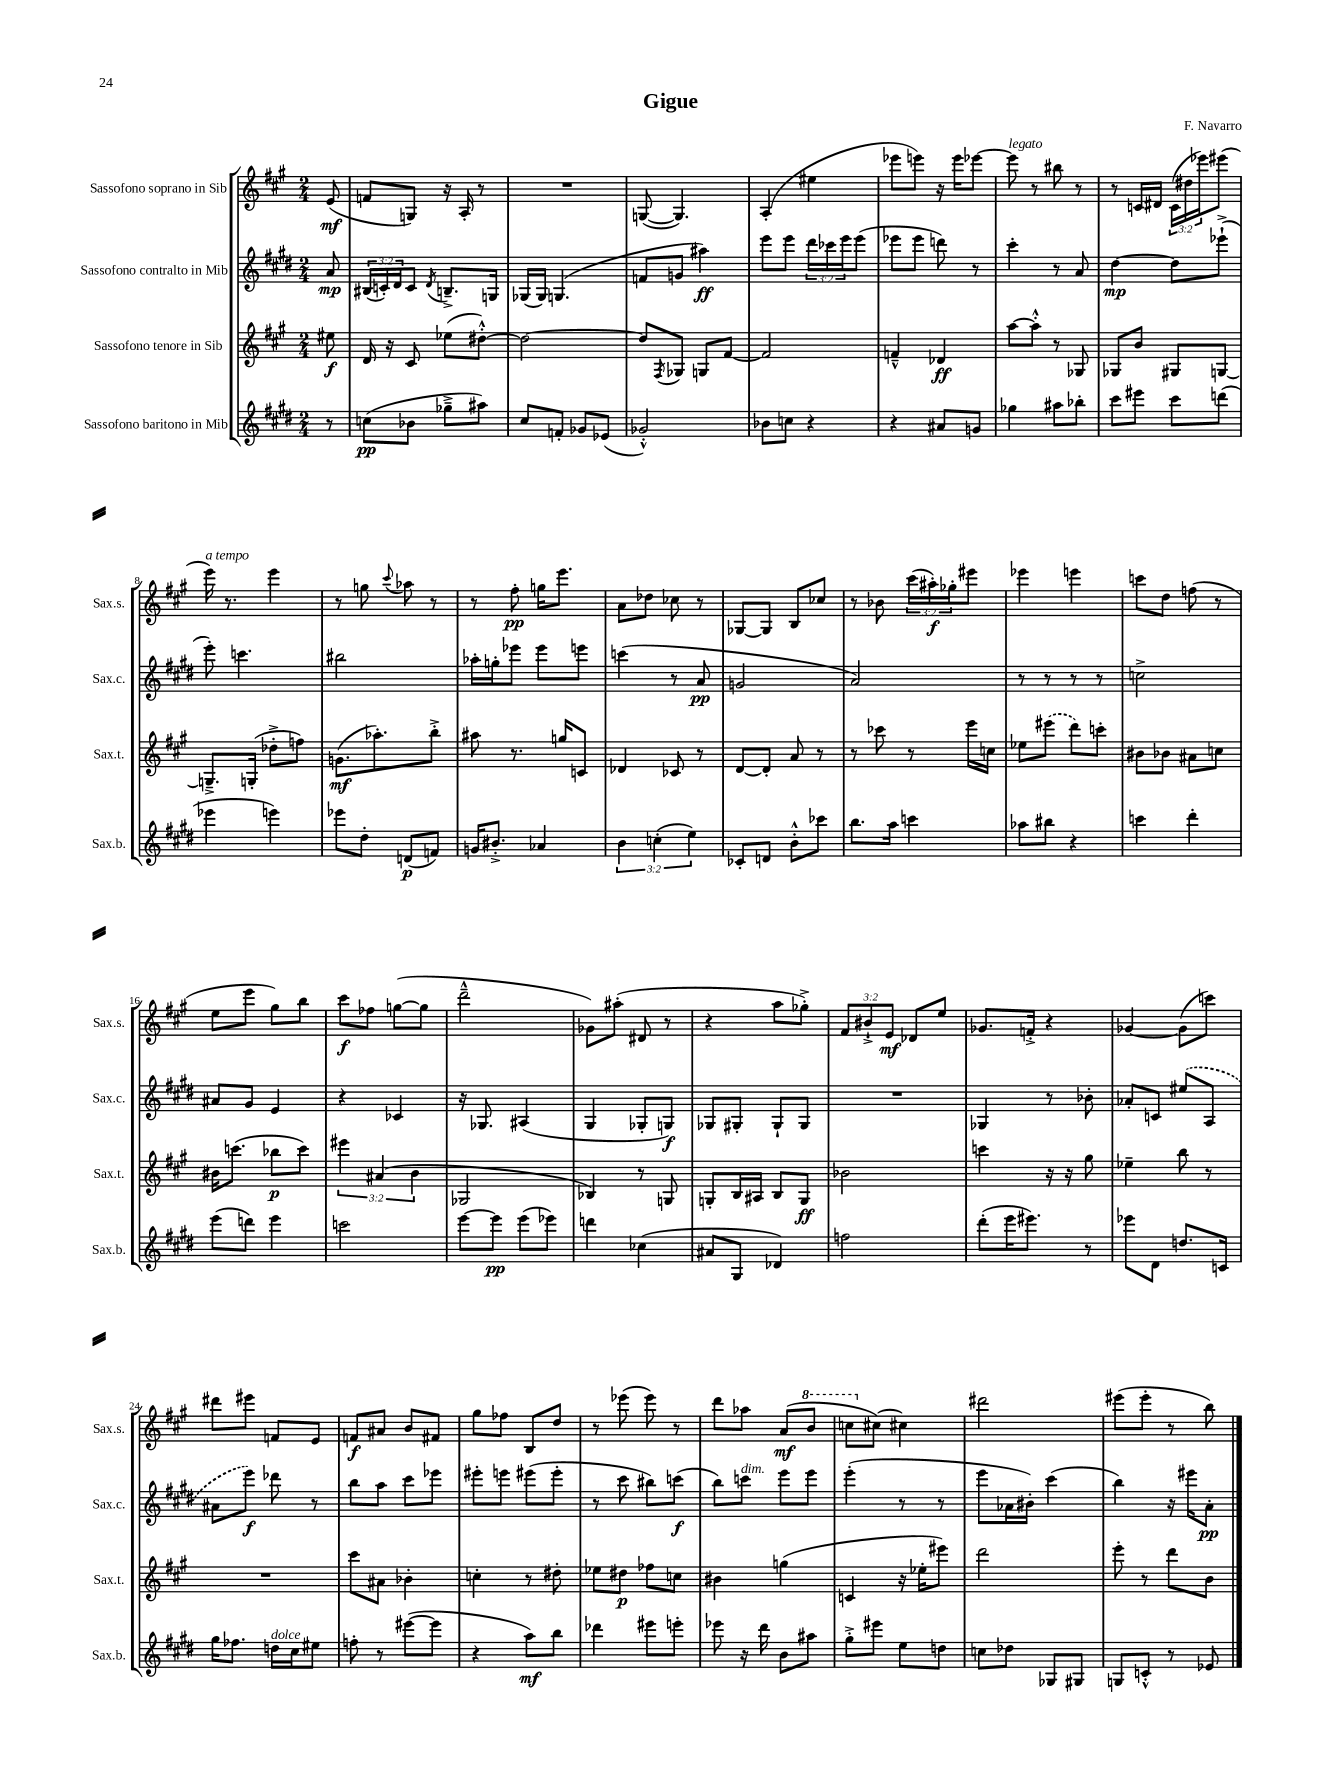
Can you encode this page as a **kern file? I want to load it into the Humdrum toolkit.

**kern	**kern	**kern	**kern
*staff4	*staff3	*staff2	*staff1
*clefG2	*clefG2	*clefG2	*clefG2
*k[f#c#g#d#]	*k[f#c#g#]	*k[f#c#g#d#]	*k[f#c#g#]
*M2/4	*M2/4	*M2/4	*M2/4
8r	8ee#	8a	(8e
=	=	=	=
(8cc	16d	(24B#	8f
.	.	24c')	.
.	16r	.	.
.	.	24d#	.
8b-	8c#	8c	8G)
.	.	8qd#	.
8gg-~^	(8ee-	8.B~^	16r
.	.	.	16A'
8aa#)	[8dd#'^^)	.	8r
.	.	16G	.
=	=	=	=
8cc#	2dd#_	(16G-	2r
.	.	16G-)	.
8f'	.	(4.G	.
8g-	.	.	.
(8e-	.	.	.
=	=	=	=
2g-'^^)	8dd#]	8f	([8G
.	8qF#	.	.
.	8G-	8g	4.G])
.	8G	4aa#)	.
.	[8f#	.	.
=	=	=	=
8b-	2f#]	8eee	(4A'
8cc	.	8eee	.
4r	.	24ddd#	4ee#
.	.	24ccc-	.
.	.	24eee	.
.	.	(8eee	.
=	=	=	=
4r	4f~^^	8eee-	8eee-
.	.	8eee-	8eee)
8a#	4d-	8ddd)	16r
.	.	.	16eee
8g	.	8r	[8eee-
=	=	=	=
4gg-	[8aa	4ccc#'	8eee-]
.	8aa'^^]	.	8r
8aa#	8r	8r	8bb#
8bb-'	8G-	8a	8r
=	=	=	=
8ccc#	8G-	[4dd#	8r
8eee#	8b	.	16c
.	.	.	16d#
8ccc#	8G#	8dd#]	(24c
.	.	.	24dd#
.	.	.	24eee-)
(8ddd	[8G	(8eee-`^	(8eee#
=	=	=	=
4eee-	8.G~^]	8eee')	16eee)
.	.	.	8.r
.	.	4.ccc	.
.	(16G'	.	.
4eee)	8dd-'^	.	4eee
.	8ff)	.	.
=	=	=	=
8eee-	(8.g	2bb#	8r
8dd#'	.	.	8gg
.	8.aa-')	.	.
.	.	.	8qqccc#
(8d	.	.	8aa-
8f)	8bb'^	.	8r
=	=	=	=
16g	8aa#	16aa-'	8r
8.b#'^	.	16gg'	.
.	8.r	8eee-	8ff#'
4a-	.	8eee-	16gg
.	16gg	.	8.eee
.	8c	8eee	.
=	=	=	=
6b	4d-	(4ccc	8a
.	.	.	8dd-
(6cc'	.	.	.
.	8c-	8r	8cc-
6ee)	.	.	.
.	8r	8a	8r
=	=	=	=
8c-'	[8d	2g	[8G-
8d	8d']	.	8G-]
8b'^^	8a	.	8B
8ccc-	8r	.	8cc-
=	=	=	=
8.bb	8r	2a)	8r
.	8ccc-	.	8b-
16aa	.	.	.
4ccc	8r	.	(24ccc#
.	.	.	24aa#')
.	.	.	24gg-'
.	16eee	.	8eee#
.	16cc	.	.
=	=	=	=
8aa-	8ee-	8r	4eee-
8bb#	(8eee#	8r	.
4r	8ddd)	8r	4eee
.	8ccc'	8r	.
=	=	=	=
4ccc	8b#	2cc^	8ccc
.	8b-	.	8dd
4ddd#'	8a#	.	(8ff
.	8cc	.	8r
=	=	=	=
(8eee	16b#	8a#	8ee
.	(8.ccc	.	.
8ddd)	.	8g#	8eee
4eee	8bb-	4e	8gg#)
.	8ccc)	.	8bb
=	=	=	=
2ccc	6eee#	4r	8ccc#
.	.	.	8ff-
.	(6a#	.	.
.	.	4c-	([8gg
.	6b	.	.
.	.	.	8gg]
=	=	=	=
[8eee	2G-	16r	2ddd~^^
.	.	8.G-	.
8eee]	.	.	.
(8eee	.	(4A#	.
8eee-)	.	.	.
=	=	=	=
4ddd	4B-)	4G#	8g-)
.	.	.	(8aa#'
(4cc-	8r	8G-'	8d#
.	8G	8G)	8r
=	=	=	=
8a#	8G'	8G-	4r
8G#	16B	8G#'	.
.	16A#	.	.
4d-)	8B	8G#`	8aa
.	8G	8G#	8gg-'^)
=	=	=	=
2ff	2b-	2r	12f#
.	.	.	12b#`^
.	.	.	12e
.	.	.	8d-
.	.	.	8ee
=	=	=	=
(8ddd#'	4ccc	4G-	8.g-
16eee	.	.	.
8.eee#)	.	.	16f'^
.	16r	8r	4r
.	16r	.	.
8r	8gg#	8b-'	.
=	=	=	=
8eee-	4ee-~	8a-'	[4g-
8d#	.	8c	.
8.dd	8bb	(8ee#	(8g-]
.	8r	8A	8ccc)
16c	.	.	.
=	=	=	=
16gg#	2r	8a#	8ddd#
8.ff-	.	.	.
.	.	8eee)	8eee#
16dd	.	8ddd-	8f
16cc#	.	.	.
8ee#	.	8r	8e
=	=	=	=
8ff'	8ccc#	8bb	8f
8r	8a#	8aa	8a#
([8eee#	4b-'	8ccc#	8b
8eee#]	.	8eee-	8f#
=	=	=	=
4r	4cc'	8eee#'	8gg#
.	.	8eee	8ff-
8aa)	8r	(8eee#	8B
8bb	8dd#'	8eee#'	8dd
=	=	=	=
4ddd-	8ee-	8r	8r
.	8dd#	8ccc#	(8eee-
8eee#	8ff-	8bb#)	8eee-)
8eee'	8cc	(8ccc	8r
=	=	=	=
8eee-	4b#	8bb)	8ddd
16r	.	8ccc	8aa-
16ddd#	.	.	.
8b	(4gg	8eee	(8a
8aa#	.	8eee	8bb
=	=	=	=
8gg#'^	4c	(4eee'	8ccc
8eee#	.	.	[8cc#)
8ee	16r	8r	4cc#]
.	16ee-'	.	.
8dd	8eee#)	8r	.
=	=	=	=
8cc	2ddd	8eee	2ddd#
8dd-	.	16a-	.
.	.	16b#')	.
8G-	.	(4ccc#	.
8G#	.	.	.
=	=	=	=
8G	8eee'	4bb)	(8eee#
8c'^^	8r	.	8eee#'
8r	8ddd	16r	8r
.	.	16eee#	.
8e-	8b	8a'	8bb)
==	==	==	==
*-	*-	*-	*-
